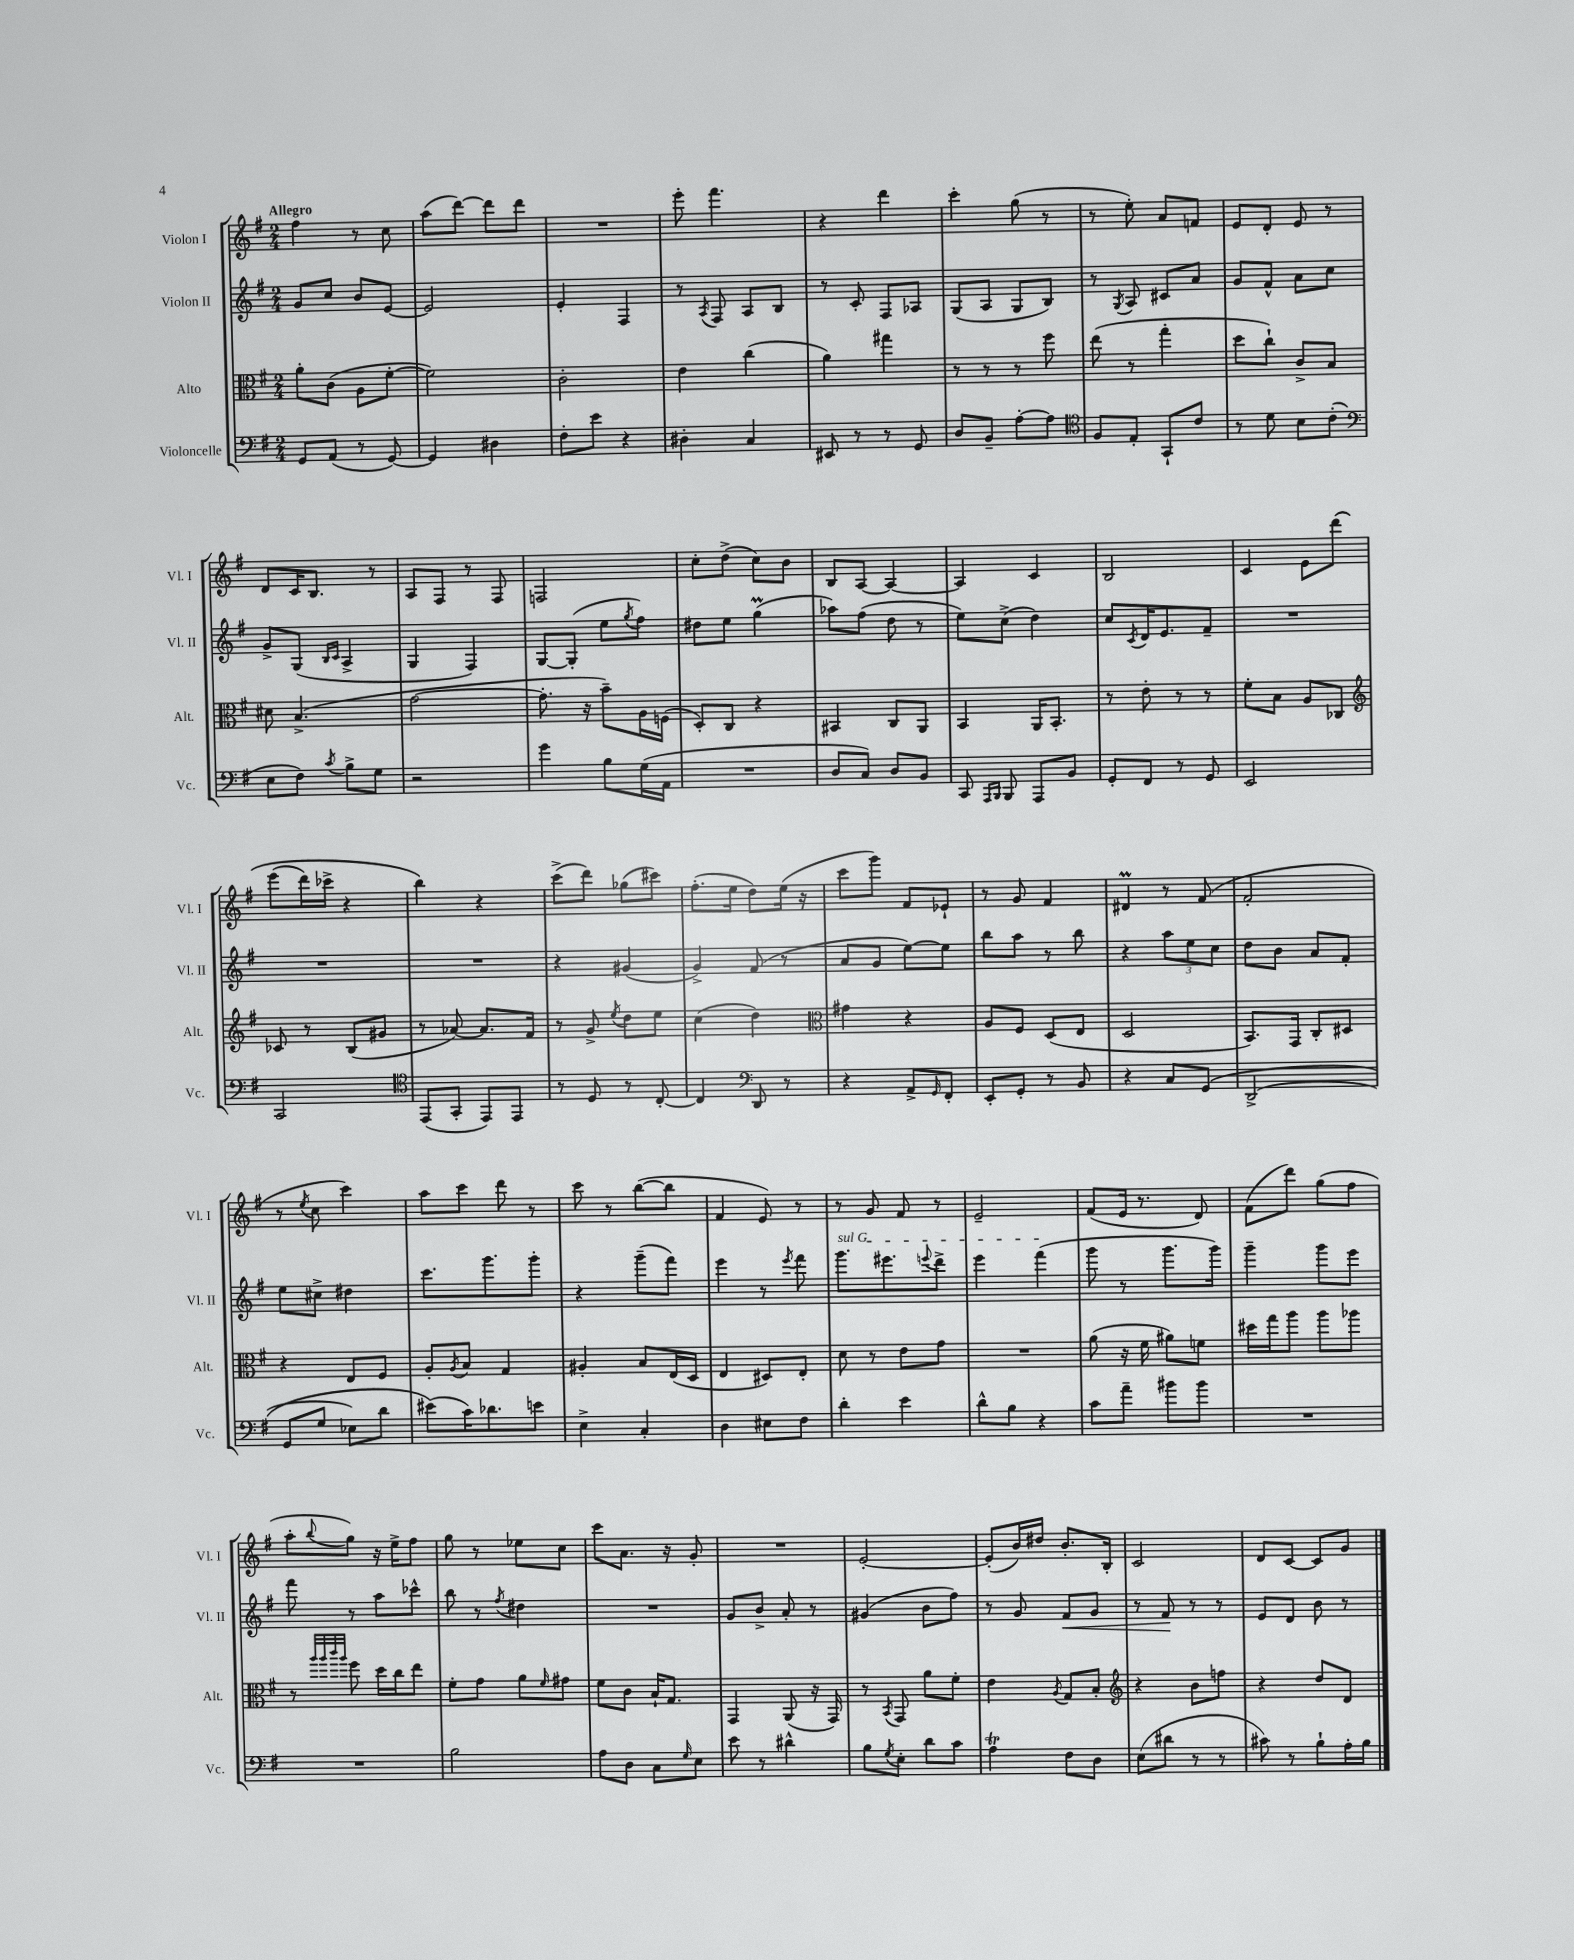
<<
\new StaffGroup <<
\new Staff = "s0" \with { instrumentName = "Violon I" shortInstrumentName = "Vl. I" } {
    \clef treble \key g \major \numericTimeSignature \time 2/4 \tempo "Allegro"
    fis''4 r8 c''8 |
    a''8( d'''8~) d'''8 d'''8 |
    R2 |
    e'''8-. fis'''4. |
    r4 d'''4 |
    c'''4-. g''8( r8 |
    r8 e''8-.) a'8 f'8 |
    e'8 d'8-. e'8 r8 |
    d'8 c'16 b8. r8 |
    a8 fis8 r8 fis8 |
    f2 |
    c''8-. d''8->( c''8) b'8 |
    b8 a8~ a4~ |
    a4 c'4 |
    b2 |
    c'4 e'8 d'''8\( |
    e'''8( d'''16) ces'''16-> r4 |
    b''4\) r4 |
    c'''8->( d'''8) ges''8( cis'''8) |
    fis''8.-.( e''16 d''8) e''16( r16 |
    c'''8 g'''8) fis'8 ees'8-! |
    r8 g'8 fis'4 |
    dis'4\prall r8 fis'8( |
    fis'2-. |
    r8 \acciaccatura { e''8 } c''8 c'''4) |
    a''8 c'''8 d'''8 r8 |
    c'''8 r8 b''8~( b''8 |
    fis'4 e'8) r8 |
    r8 g'8 fis'8 r8 |
    e'2-- |
    fis'8( e'16 r8. d'8) |
    fis'8( d'''8) g''8( fis''8 |
    a''8-. \appoggiatura { b''8 } g''8) r16 e''16-> fis''8 |
    g''8 r8 ees''8 c''8 |
    c'''8 a'8. r16 g'8-. |
    R2 |
    e'2~-. |
    e'8-.( b'16) dis''16 b'8.-. b16-. |
    c'2 |
    d'8 c'8~ c'8 g'8 \bar "|." |
}
\new Staff = "s1" \with { instrumentName = "Violon II" shortInstrumentName = "Vl. II" } {
    \clef treble \key g \major \numericTimeSignature \time 2/4
    g'8 c''8 b'8 e'8~ |
    e'2 |
    e'4-. fis4 |
    r8 \acciaccatura { a8 } fis8 a8 b8 |
    r8 c'8-. fis8 aes8 |
    g8( a8 g8 b8) |
    r8 \acciaccatura { g8 } a8 cis'8 a'8 |
    g'8 fis'8-^ a'8 c''8 |
    g'8-> g8( \grace { b16 c'16 } a4-> |
    g4 fis4) |
    g8~ g8-.( e''8 \acciaccatura { g''8 } fis''8) |
    dis''8 e''8 g''4\prall( |
    aes''8) fis''8( d''8 r8 |
    e''8) c''8->( d''4) |
    c''8 \acciaccatura { c'8 } d'16 e'8. fis'8-- |
    R2 |
    R2 |
    R2 |
    r4 gis'4( |
    g'4->) fis'8( r8 |
    a'8 g'8 e''8~) e''8 |
    b''8 a''8 r8 b''8 |
    r4 \tuplet 3/2 { a''8 e''8 c''8 } |
    d''8 b'8 a'8 fis'8-. |
    e''8 cis''8-> dis''4 |
    c'''8. g'''8. g'''8-. |
    r4 g'''8--( fis'''8) |
    e'''4 r8 \acciaccatura { e'''8 } fis'''8 |
    \once \override TextSpanner.bound-details.left.text = \markup { \italic "sul G" } g'''8.\startTextSpan eis'''8. \appoggiatura { e'''8 } d'''8-> |
    e'''4 fis'''4\stopTextSpan( |
    g'''8 r8 g'''8. g'''16) |
    g'''4-- g'''8 e'''8 |
    fis'''8 r8 a''8 ces'''8-^ |
    b''8 r8 \acciaccatura { fis''8 } dis''4 |
    R2 |
    g'8 b'8-> a'8-. r8 |
    gis'4( b'8 fis''8) |
    r8 g'8 fis'8\< g'8 |
    r8 fis'8\! r8 r8 |
    e'8 d'8 b'8 r8 \bar "|." |
}
\new Staff = "s2" \with { instrumentName = "Alto" shortInstrumentName = "Alt." } {
    \clef alto \key g \major \numericTimeSignature \time 2/4
    a'8-. c'8( a8 fis'8~-. |
    fis'2) |
    c'2-. |
    e'4 c''4( |
    a'4) gis''4 |
    r8 r8 r8 fis''8 |
    e''8( r8 g''4-. |
    d''8 c''8-!) c'8-> b8 |
    dis'8 b4.->( |
    g'2~ |
    g'8.-. r16 b'8--) a16 f16( |
    d8-.) c8 r4 |
    bis,4 c8 a,8 |
    b,4 a,16 b,8.-. |
    r8 e'8-. r8 r8 |
    fis'8-. b8 a8 ces8 |
    \clef treble ces'8 r8 b8( gis'8 |
    r8 aes'8~) aes'8. fis'16 |
    r8 g'8-> \acciaccatura { e''8 } d''8 e''8 |
    c''4( d''4) |
    \clef alto gis'4 r4 |
    a8 fis8 d8( e8 |
    d2 |
    b,8.) g,16 c8-. dis8 |
    r4 e8 fis8 |
    a8-. \acciaccatura { a8 } b8 g4 |
    ais4-. b8 e16( d16 |
    e4 dis8) e8-. |
    d'8 r8 e'8 g'8 |
    R2 |
    a'8( r16 fis'16 ais'8) f'8 |
    dis''16 g''16 a''8 a''8 aes''8 |
    r8 \grace { a''32 a''32 c'''32 a''32 } fis''8 d''16 c''16 e''8 |
    fis'8-. g'8 a'8 \grace { fis'16 } gis'8 |
    fis'8 c'8 b16-! g8. |
    g,4 a,8( r16 g,16) |
    r8 \acciaccatura { b,8 } g,8 a'8 fis'8-. |
    e'4 \acciaccatura { a8 } g8 b8-. |
    \clef treble r4 b'8 f''8 |
    r4 d''8 d'8 \bar "|." |
}
\new Staff = "s3" \with { instrumentName = "Violoncelle" shortInstrumentName = "Vc." } {
    \clef bass \key g \major \numericTimeSignature \time 2/4
    g,8 a,8( r8 g,8~) |
    g,4 dis4 |
    fis8-. e'8 r4 |
    dis4-. c4 |
    eis,8 r8 r8 g,8 |
    d8 b,8-- a8~-. a8 |
    \clef tenor fis8 e8-. g,8-! c'8 |
    r8 d'8 b8 c'8-.( |
    \clef bass e8 fis8) \acciaccatura { c'8 } b8-> g8 |
    r2 |
    g'4 b8 g16( a,16 |
    R2 |
    d8 c8) d8 b,8 |
    c,8 \grace { a,,16 b,,16 } b,,8 a,,8 b,8 |
    g,8-. fis,8 r8 g,8 |
    e,2 |
    c,2 |
    \clef tenor e,8( g,8-. e,8) e,8 |
    r8 d8 r8 c8~-. |
    c4 \clef bass d,8 r8 |
    r4 a,8-> \grace { g,16 } fis,8-. |
    e,8-. g,8-. r8 b,8 |
    r4 c8 g,8\( |
    d,2->( |
    g,8 g8 ees8) d'8 |
    eis'8(\) c'16) des'8. e'8 |
    e4-> c4-. |
    d4 eis8 fis8 |
    d'4-. e'4 |
    d'8-^ b8 r4 |
    c'8 a'8-- bis'8 bis'8 |
    R2 |
    R2 |
    b2 |
    a8 d8 c8 \grace { g16 } e8 |
    e'8 r8 dis'4-^ |
    b8 \acciaccatura { g8 } e8-. d'8 c'8 |
    a4\trill fis8 d8 |
    e8( dis'8 r8 r8 |
    cis'8) r8 b8-! a16-. b16 \bar "|." |
}
>>
>>
\layout { \context { \Score \remove "Bar_number_engraver" } }
